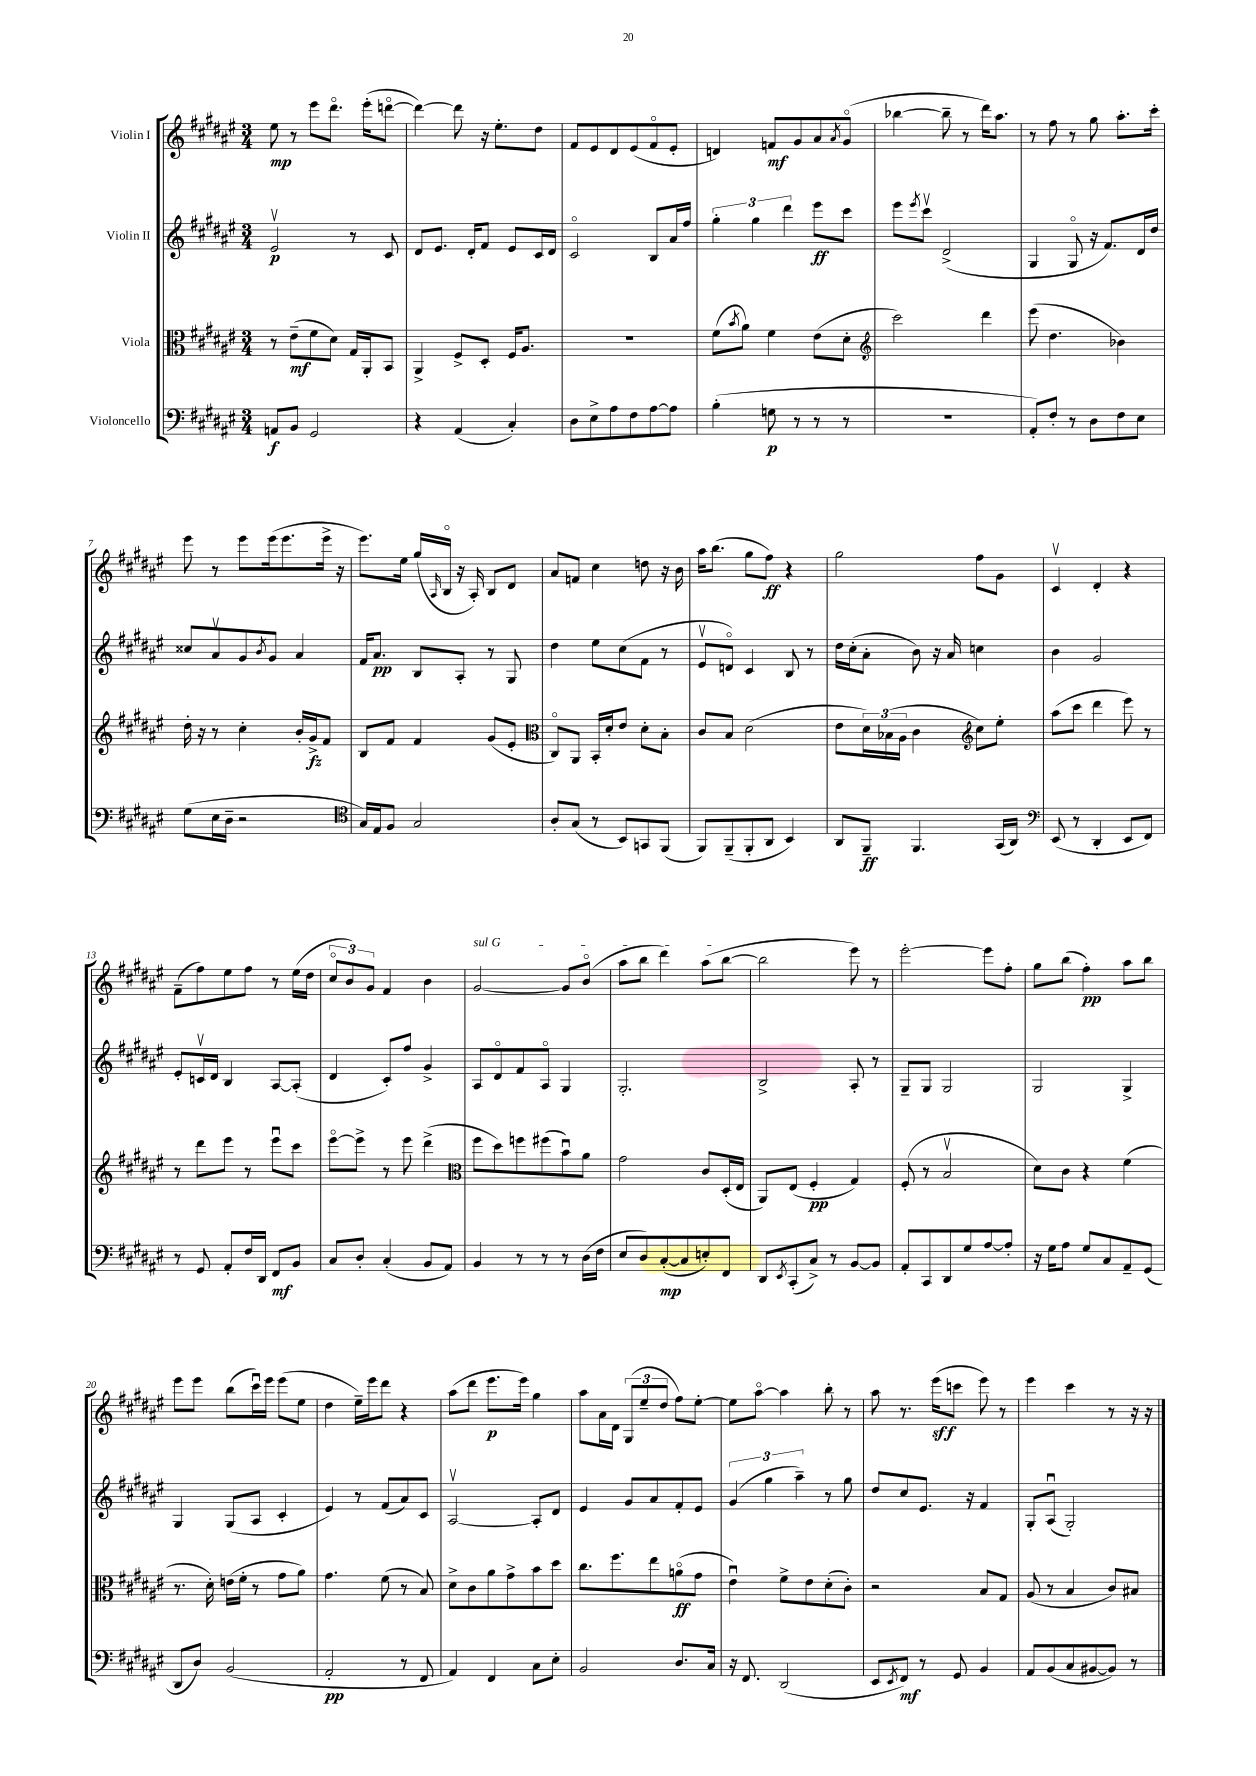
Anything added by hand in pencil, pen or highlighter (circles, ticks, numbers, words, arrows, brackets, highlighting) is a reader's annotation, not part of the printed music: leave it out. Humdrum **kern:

**kern	**kern	**kern	**kern
*staff4	*staff3	*staff2	*staff1
*clefF4	*clefC3	*clefG2	*clefG2
*k[f#c#g#d#a#e#]	*k[f#c#g#d#a#e#]	*k[f#c#g#d#a#e#]	*k[f#c#g#d#a#e#]
*M3/4	*M3/4	*M3/4	*M3/4
8AA	8r	2e#v	8ee#
8BB	(8e#~	.	8r
2GG#	8f#	.	8eee#
.	8d#)	.	8.ddd#o
.	16G#	8r	.
.	16AA#'	.	(16eee#'
.	8BB	8c#	[8dddo
=	=	=	=
4r	4AA#^	8d#	4ddd_)
.	.	8.e#	.
(4AA#	8F#^	.	8ddd]
.	.	16d#'	.
.	8D#'	8f#	16r
.	.	.	8.ee#'
4C#')	16F#	8e#	.
.	8.A#	.	.
.	.	16c#	8dd#
.	.	16d#	.
=	=	=	=
8D#	2.r	2c#o	8f#
8E#^	.	.	8e#
8A#	.	.	8d#
8F#	.	.	(8e#
[8A#	.	8B	8f#o
8A#]	.	16a#	8e#'
.	.	16ff#	.
=	=	=	=
(4B'	(8f#	6gg#'	4d)
.	8qb	.	.
.	8a#)	.	.
.	.	6gg#	.
8G	4f#	.	8f
.	.	6ddd#	.
8r	.	.	8g#
8r	(8e#	8eee#	8a#
.	.	.	8qa#
8r	8d#'	8ccc#	(8g#o
=	=	=	=
*	*clefG2	*	*
2.r	2ccc#)	8eee#	[4bb-
.	.	8qeee#	.
.	.	8ccc#v	.
.	.	(2d#^	8bb-~]
.	.	.	8r
.	4ddd#	.	16ddd#)
.	.	.	8.aa#
=	=	=	=
8AA#')	(8eee#	4G#	8r
8F#'	4.dd#	.	8ff#
8r	.	8G#o	8r
8D#	.	16r	8gg#
.	.	8.f#)	.
8F#	4b-)	.	8.aa#'
8E#	.	16d#	.
.	.	16dd#	16ccc#'
=	=	=	=
(8G#	16dd#'	8cc##	8eee#
.	16r	.	.
16E#	8r	8a#v	8r
16D#~	.	.	.
2r	4cc#'	8g#	8eee#
.	.	8qb	.
.	.	8g#	(16eee#
.	.	.	8.eee#
.	16b'	4a#	.
.	16g#^	.	.
.	8f#	.	16eee#^
.	.	.	16r
=	=	=	=
*clefC4	*	*	*
16G#)	8B	16f#	8.eee#)
16E#	.	8.a#	.
8F#	8f#	.	.
.	.	.	16ee#
2G#	4f#	8B	(16gg#
.	.	.	16qqA#
.	.	.	16Bo
.	.	8A#'	16r
.	.	.	16A#')
.	(8g#	8r	8B
.	8e#'	8G#	8d#
=	=	=	=
*	*clefC3	*	*
8A#'	8C#o)	4dd#	8a#
(8G#	8AA#	.	8f
8r	16BB'	8ee#	4cc#
.	16d#'	.	.
8BB)	8e#	(8cc#	.
8GG	8d#'	8f#	8dd
(8FF#	8B'	8r	16r
.	.	.	16b
=	=	=	=
8FF#)	8c#	8e#v	16aa#
.	.	.	(8.bb
(8FF#~	8B	8do)	.
8FF#'	(2d#	4c#	8gg#
8AA#	.	.	8ff#)
4BB)	.	8B	4r
.	.	8r	.
=	=	=	=
8AA#	8e#	16dd#	2gg#
.	.	(16cc#'	.
8FF#~	24d#)	8a#'	.
.	(24B-	.	.
.	24A#	.	.
4.FF#	4c#	8b)	.
.	.	16r	.
.	.	16a#	.
*	*clefG2	*	*
.	8cc#)	4cc	8ff#
(16GG#	8ee#'	.	8g#
16AA#)	.	.	.
=	=	=	=
*clefF4	*	*	*
(8EE#	(8aa#	4b	4c#v
8r	8ccc#	.	.
4DD#'	4ddd#	2g#	4d#'
8EE#	8eee#)	.	4r
8FF#)	8r	.	.
=	=	=	=
8r	8r	8e#'	(8f#~
8GG#	8ddd#	16cv	8ff#)
.	.	16d#	.
8AA#'	8eee#	4B	8ee#
16F#	8r	.	8ff#
16DD#	.	.	.
8FF#	8eee#u	[8A#	8r
8BB	8ccc#	(8A#']	(16ee#
.	.	.	16dd#
=	=	=	=
8C#	[8eee#o	4d#	12cc#o
.	.	.	12b)
8D#'	8eee#^]	.	.
.	.	.	12g#
(4C#'	8r	8c#')	4f#
.	8eee#	8ff#	.
8BB	(4ddd#^	4g#^	4b
8AA#)	.	.	.
=	=	=	=
*	*clefC3	*	*
4BB	8ff#	8A#	[2g#
.	8dd#)	8d#o	.
8r	8ff	8f#	.
8r	(8ff#	8A#o	.
8r	8bu)	4G#	8g#]
(16D#	8a#	.	(8bo
16F#	.	.	.
=	=	=	=
8E#	2g#	2.G#'	8aa#
8D#)	.	.	8bb
([8C#'	.	.	4ddd#)
8C#]	.	.	.
8E')	8c#	.	(8aa#
8FF#	(16D#'	.	[8bb
.	16E#	.	.
=	=	=	=
8DD#	8AA#)	2B^	2bb]
8qEE#	.	.	.
(8CC#'	(8E#	.	.
8C#^)	4F#'	.	.
8r	.	.	.
[8BB	4G#)	8A#'	8eee#)
8BB]	.	8r	8r
=	=	=	=
8AA#'	(8F#'	8G#~	[2eee#'
8CC#	8r	8G#	.
8DD#	2Bv	2G#	.
8G#	.	.	.
[8A#	.	.	8eee#]
8A#']	.	.	8ff#'
=	=	=	=
16r	8d#)	2G#	8gg#
16G#	.	.	.
8A#	8c#	.	(8bb
8G#	4r	.	4ff#')
8C#	.	.	.
8AA#~	(4f#	4G#^	8aa#
(8GG#	.	.	8bb
=	=	=	=
8DD#	8.r	4G#	8eee#
8D#)	.	.	8eee#
.	16d#')	.	.
(2BB	(16e	(8G#	(8bb
.	16f#'	.	.
.	8r	8A#	16ccc#u)
.	.	.	16eee#
.	8g#	4c#'	(8eee#
.	8a#)	.	8ee#
=	=	=	=
2AA#'	4.g#	4e#)	4dd#
.	.	8r	16ee#~)
.	.	.	16eee#
.	(8f#	(8f#	8ddd#
8r	8r	8a#)	4r
8FF#	8B)	8c#	.
=	=	=	=
4AA#)	8d#^	[2A#v	(8aa#
.	8c#	.	8ddd#
4FF#	8a#	.	8.eee#
.	8g#^	.	.
.	.	.	16eee#)
8C#	8b	8A#']	4gg#
8E#'	8dd#	8d#	.
=	=	=	=
2BB	8.cc#	4e#	8aa#
.	.	.	16a#
.	8.ff#	.	16d#
.	.	8g#	(12G#
.	.	.	12ee#~
.	8ee#	8a#	.
.	.	.	12dd#
8.D#	(8ao	8f#'	8ff#)
.	8g#	8e#	[8ee#'
16C#	.	.	.
=	=	=	=
16r	4e#u)	(6g#	8ee#]
8.FF#	.	.	.
.	.	.	[8aa#o
.	.	6gg#	.
(2DD#	8f#^	.	4aa#]
.	.	6aa#~)	.
.	8e#	.	.
.	(8d#'	8r	8bb'
.	8c#')	8gg#	8r
=	=	=	=
8EE#	2r	8dd#	8aa#
8qEE#	.	.	.
8FF#)	.	8cc#	8.r
8r	.	8.e#	.
.	.	.	(16eee#
8GG#	.	.	8ccc
.	.	16r	.
4BB	8B	4f#	8eee#)
.	8G#	.	8r
=	=	=	=
8AA#	(8A#	8G#'	4eee#
(8BB	8r	(8A#u	.
8C#	4B	2G#')	4ccc#
[8BB#	.	.	.
8BB#])	8c#)	.	8r
8r	8B#	.	16r
.	.	.	16r
==	==	==	==
*-	*-	*-	*-
